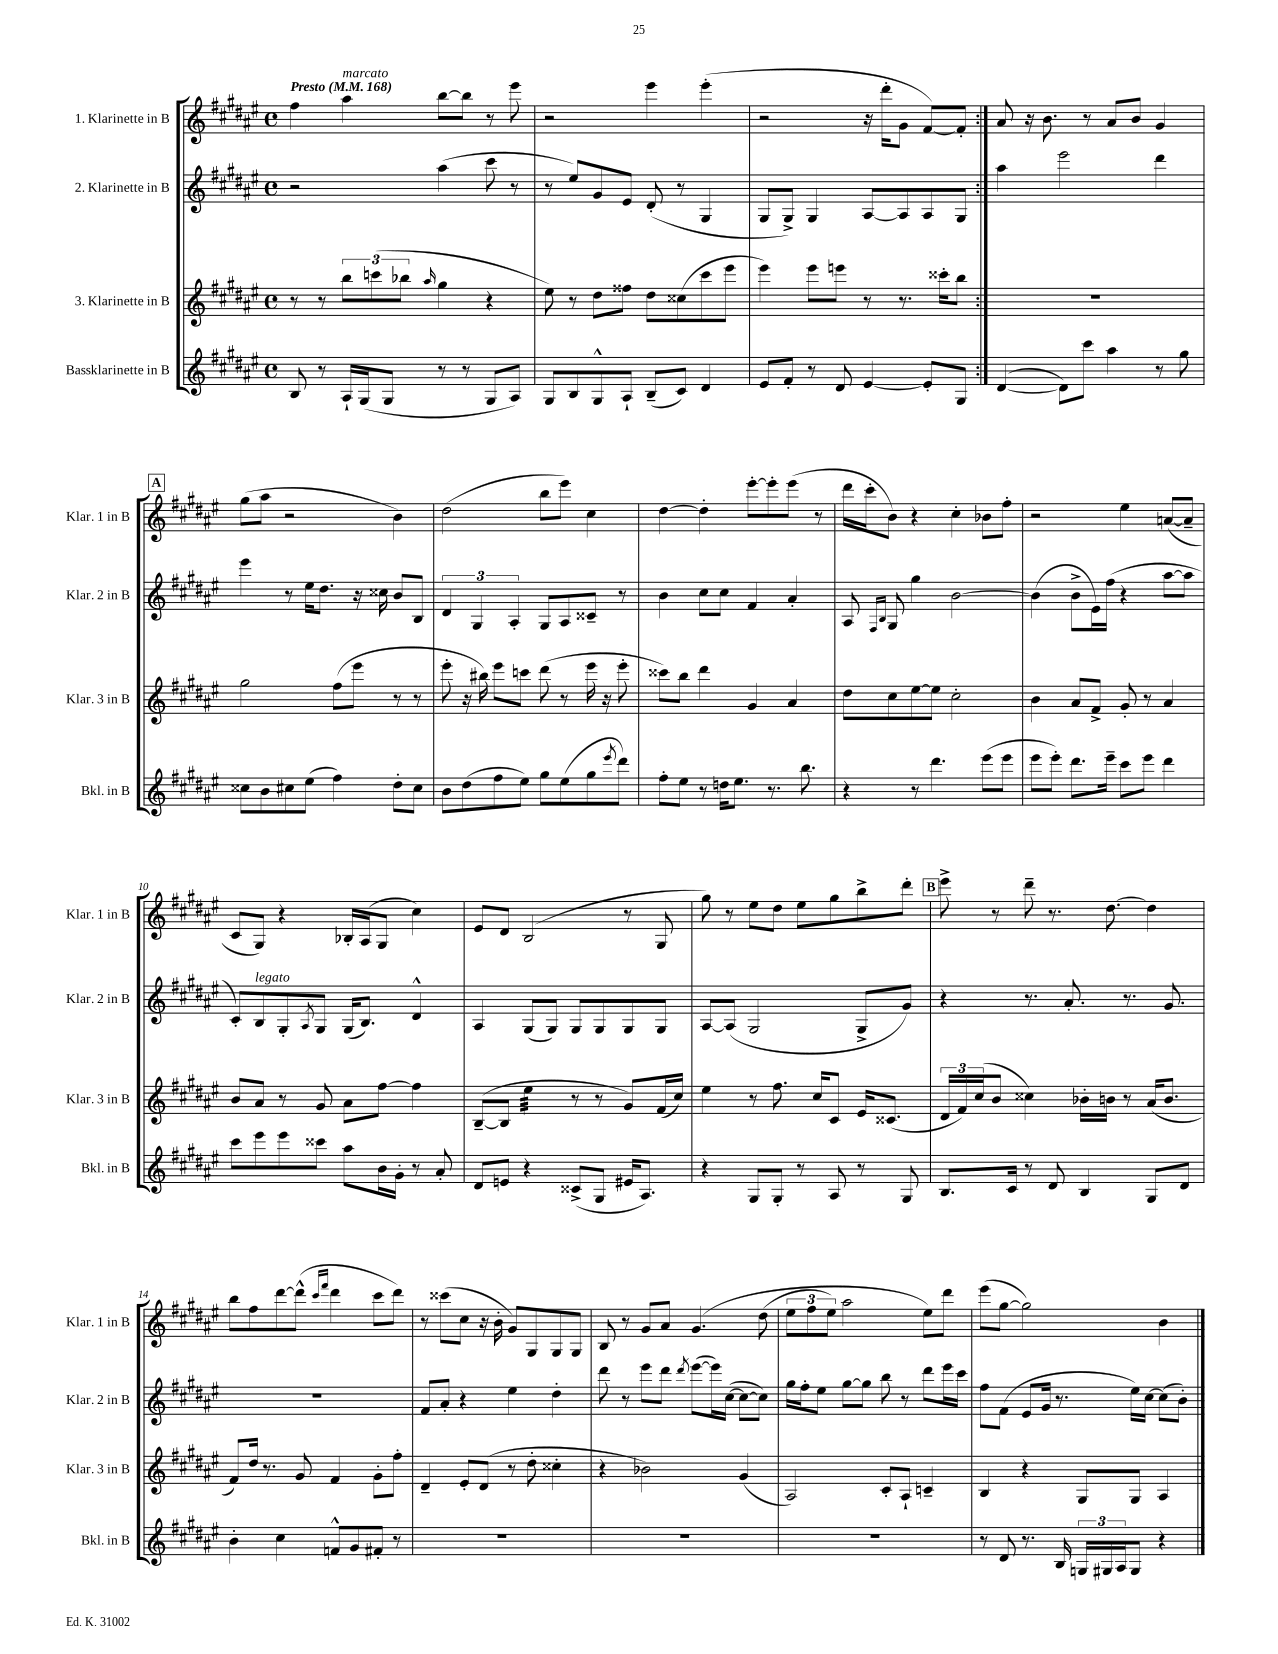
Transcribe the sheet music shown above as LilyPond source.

<<
\new StaffGroup <<
\new Staff = "s0" \with { instrumentName = "1. Klarinette in B" shortInstrumentName = "Klar. 1 in B" } {
    \clef treble \key fis \major \defaultTimeSignature \time 4/4 \tempo "Presto" 4 = 168
    \repeat volta 2 { fis''4 ais''4^\markup { \italic "marcato" } b''8~ b''8 r8 eis'''8 |
    r2 eis'''4 eis'''4-.( |
    r2 r16 dis'''16-. gis'8 fis'8~) fis'8-. | }
    ais'8 r16 b'8. r8 ais'8 b'8 gis'4 |
    \mark \markup { \box "A" } gis''8( ais''8 r2 b'4) |
    dis''2( b''8 eis'''8) cis''4 |
    dis''4~ dis''4-. eis'''8~-. eis'''8-. eis'''8( r8 |
    dis'''16 cis'''16-. b'8) r4 cis''4-. bes'8 fis''8-. |
    r2 eis''4 a'8~( a'8-- |
    cis'8 gis8) r4 bes16-. ais16( gis8 cis''4) |
    eis'8 dis'8 b2( r8 gis8 |
    gis''8) r8 eis''8 dis''8 eis''8 gis''8 b''8-> dis'''8-. |
    \mark \markup { \box "B" } eis'''8-> r8 dis'''8-- r8. dis''8.~ dis''4 |
    b''8 fis''8 dis'''8~ dis'''8-^( \grace { cis'''16 fis'''16 } dis'''4 cis'''8 dis'''8) |
    r8 cisis'''8( cis''8 r16 b'16-. gis'8) gis8 gis8 gis8 |
    b8 r8 gis'8 ais'8 gis'4.\( dis''8( |
    \tuplet 3/2 { eis''8 fis''8 eis''8) } ais''2 eis''8\) dis'''8 |
    eis'''8( gis''8~ gis''2) b'4 \bar "|." |
}
\new Staff = "s1" \with { instrumentName = "2. Klarinette in B" shortInstrumentName = "Klar. 2 in B" } {
    \clef treble \key fis \major \defaultTimeSignature \time 4/4
    \repeat volta 2 { r2 ais''4( cis'''8 r8 |
    r8 eis''8) gis'8 eis'8 dis'8-.( r8 gis4 |
    gis8 gis8->) gis4 ais8~ ais8 ais8 gis8 | }
    ais''4 eis'''2 dis'''4 |
    \mark \markup { \box "A" } eis'''4 r8 eis''16 dis''8. r16 cisis''16 b'8 b8 |
    \tuplet 3/2 { dis'4 gis4 ais4-. } gis8 ais8 cisis'8-- r8 |
    b'4 cis''8 cis''8 fis'4 ais'4-. |
    ais8 \grace { fis16 b16 } gis8 gis''4 b'2~ |
    b'4( b'8-> eis'16) fis''16( r4 ais''8~ ais''8 |
    cis'8-.) b8^\markup { \italic "legato" } gis8-. \acciaccatura { ais8 } gis8 gis16( b8.) dis'4-^ |
    ais4 gis8( gis8) gis8 gis8 gis8 gis8 |
    ais8~ ais8( gis2 gis8-> gis'8) |
    \mark \markup { \box "B" } r4 r8. ais'8.-. r8. gis'8. |
    R1 |
    fis'8 ais'8-. r4 eis''4 dis''4-. |
    dis'''8 r8 eis'''8 dis'''8 \acciaccatura { dis'''8 } eis'''8~( eis'''16) cis''16~( cis''8~ cis''8) |
    gis''16 fis''16-. eis''8 gis''8~ gis''8 b''8 r8 dis'''8 eis'''16 cis'''16 |
    fis''8 fis'8( eis'8 gis'16 r8. eis''16) cis''16~ cis''8( b'8-.) \bar "|." |
}
\new Staff = "s2" \with { instrumentName = "3. Klarinette in B" shortInstrumentName = "Klar. 3 in B" } {
    \clef treble \key fis \major \defaultTimeSignature \time 4/4
    \repeat volta 2 { r8 r8 \tuplet 3/2 { b''8 c'''8( bes''8 } \grace { ais''16 } gis''4 r4 |
    eis''8) r8 dis''8 fisis''8 dis''8 cisis''8( cis'''8 eis'''8 |
    eis'''4) eis'''8 e'''8 r8 r8. cisis'''16-. b''8 | }
    R1 |
    \mark \markup { \box "A" } gis''2 fis''8( eis'''8 r8 r8 |
    eis'''8-. r16 bis''16) eis'''8 c'''8 dis'''8( r8 eis'''16 r16 eis'''8-. |
    cisis'''8) b''8 dis'''4 gis'4 ais'4 |
    dis''8 cis''8 eis''8~ eis''8 cis''2-. |
    b'4 ais'8 fis'8-> gis'8-. r8 ais'4 |
    b'8 ais'8 r8 gis'8 ais'8 fis''8~ fis''4 |
    b8~--( b8 eis''4:32 r8 r8 gis'8) fis'16( cis''16) |
    eis''4 r8 fis''8. cis''16 cis'8 eis'16 cisis'8.( |
    \mark \markup { \box "B" } \tuplet 3/2 { dis'16 fis'16) cis''16( } b'8 cisis''4) bes'16-. b'16 r8 ais'16( b'8. |
    fis'8) dis''16 r8. gis'8 fis'4 gis'8-. fis''8-. |
    dis'4-- eis'8-. dis'8( r8 dis''8-. cisis''4-. |
    r4 bes'2) gis'4( |
    ais2) cis'8-. ais8-! c'4-- |
    b4 r4 gis8 gis8 ais4 \bar "|." |
}
\new Staff = "s3" \with { instrumentName = "Bassklarinette in B" shortInstrumentName = "Bkl. in B" } {
    \clef treble \key fis \major \defaultTimeSignature \time 4/4
    \repeat volta 2 { b8 r8 ais16-! gis16( gis8 r8 r8 gis8 ais8) |
    gis8 b8 gis8-^ ais8-! b8--( cis'8) dis'4 |
    eis'8 fis'8-. r8 dis'8 eis'4~ eis'8-. gis8 | }
    dis'4~( dis'8) cis'''8 ais''4 r8 gis''8 |
    \mark \markup { \box "A" } cisis''8 b'8 cis''8 eis''8( fis''4) dis''8-. cis''8 |
    b'8 dis''8( fis''8 eis''8) gis''8 eis''8( gis''8 \acciaccatura { eis'''8 } dis'''8) |
    fis''8-. eis''8 r8 d''16 eis''8. r8. b''8. |
    r4 r8 dis'''4. eis'''8( eis'''8 |
    eis'''8 eis'''8-.) dis'''8. eis'''16-- cis'''8 eis'''8 dis'''4 |
    cis'''8 eis'''8 eis'''8 cisis'''8 ais''8 b'16 gis'16-. r8 ais'8-. |
    dis'8 e'8 r4 cisis'8->( gis8 eis'16 ais8.) |
    r4 gis8 gis8-. r8 ais8 r8 gis8 |
    \mark \markup { \box "B" } b8. cis'16 r8 dis'8 b4 gis8 dis'8 |
    b'4-. cis''4 f'8-^ gis'8 fis'8-. r8 |
    R1 |
    R1 |
    R1 |
    r8 dis'8 r8. b16 \tuplet 3/2 { g16 gis16 ais16 } gis8 r4 \bar "|." |
}
>>
>>
